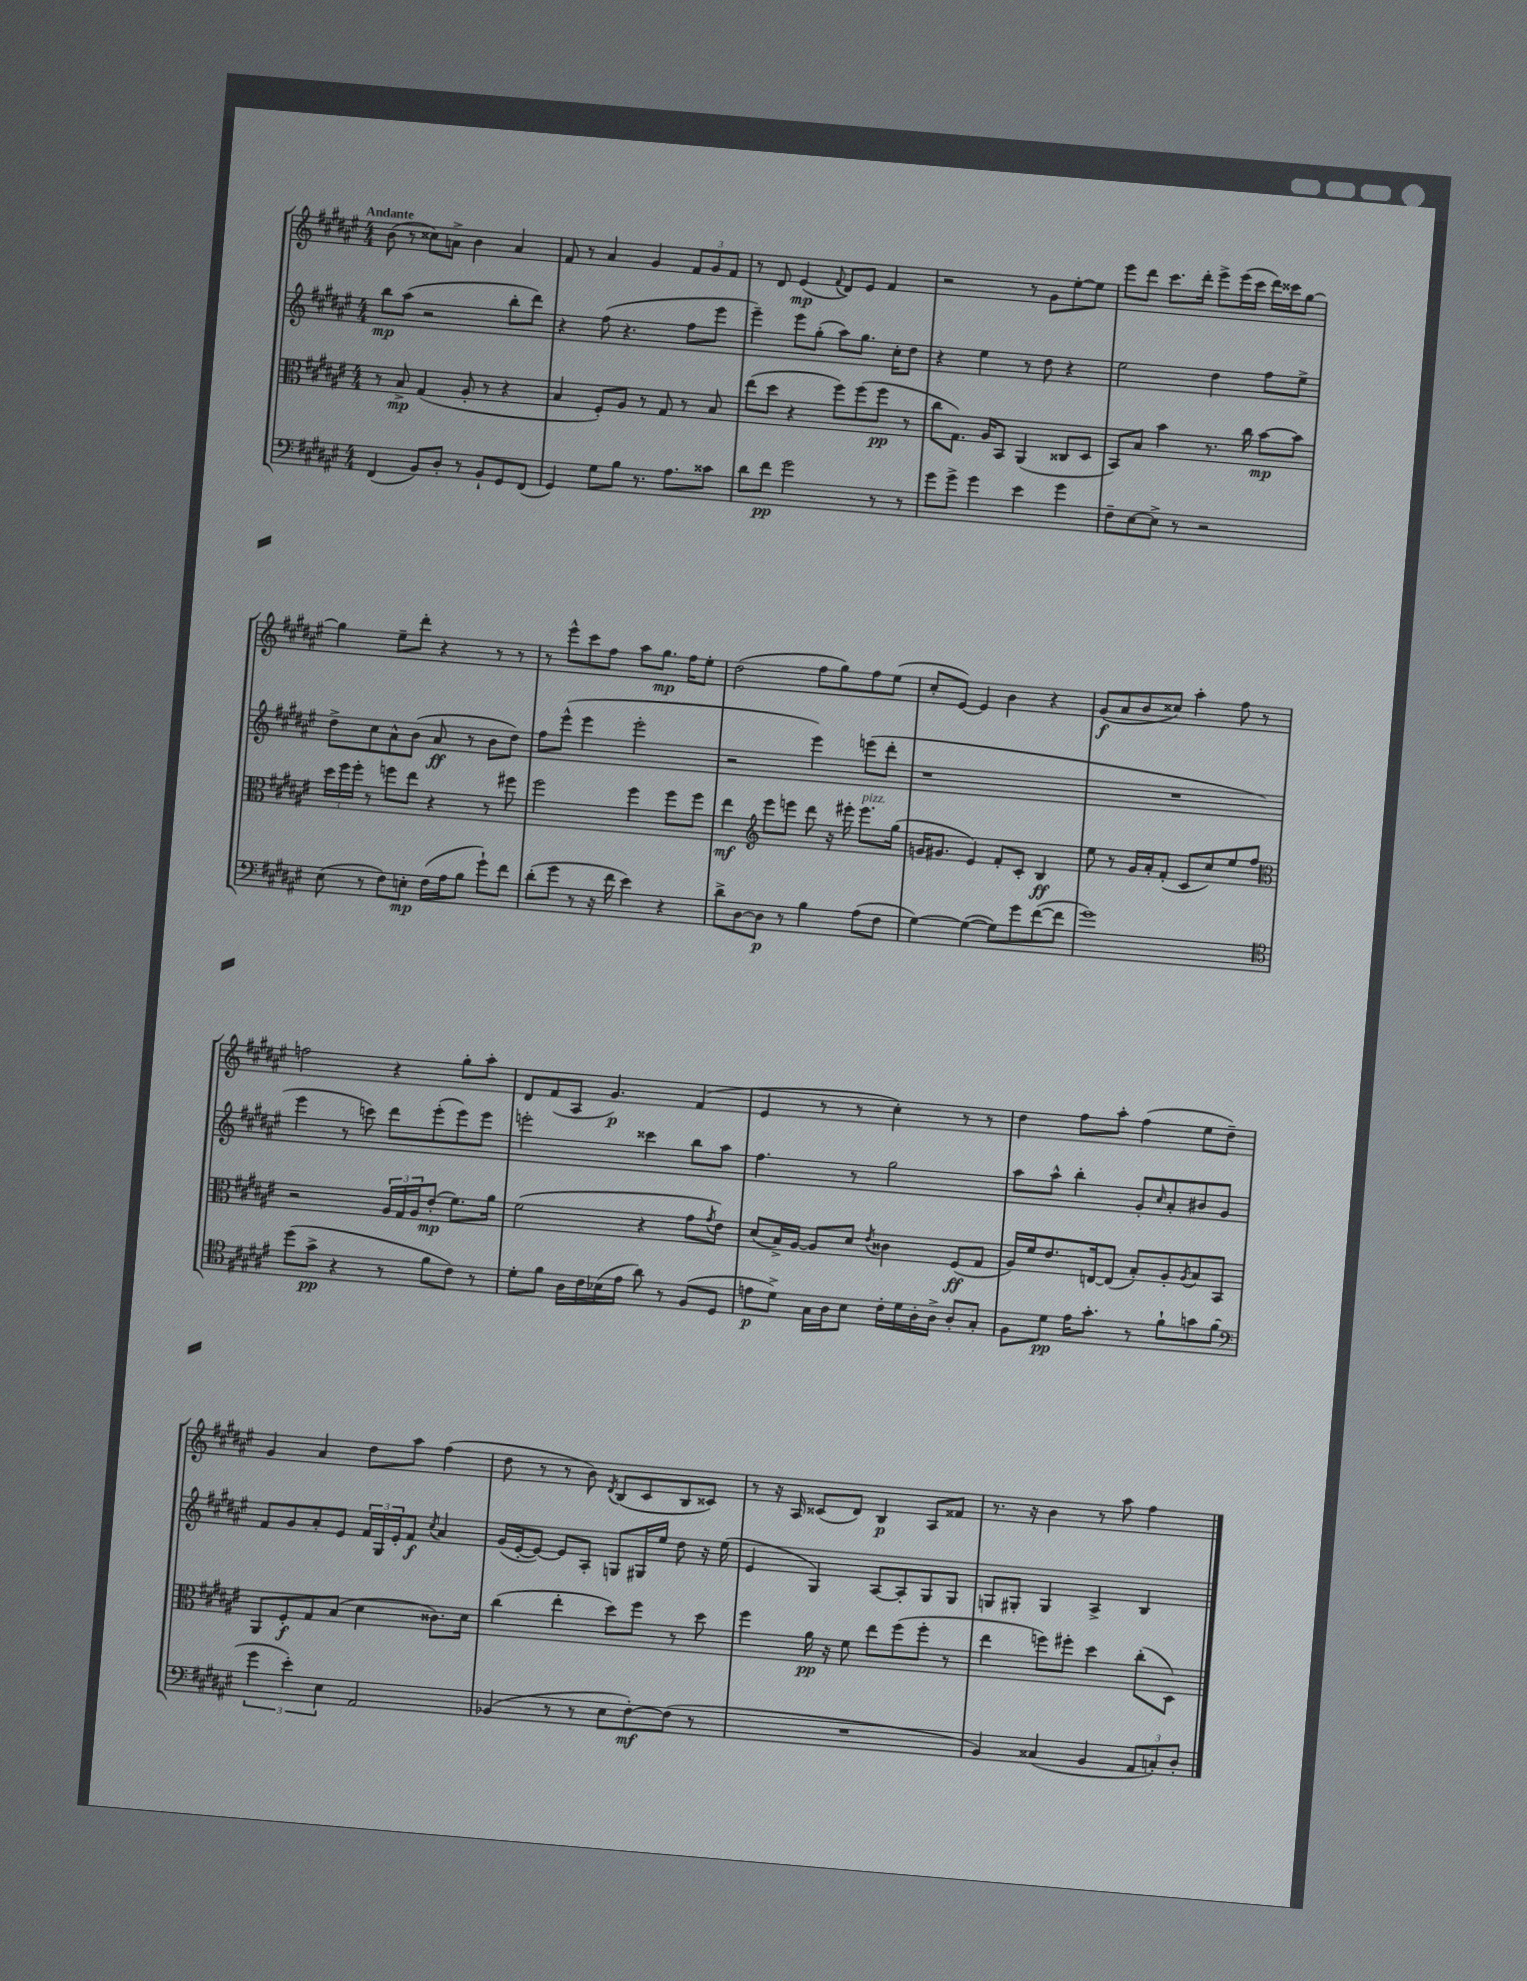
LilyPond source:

<<
\new StaffGroup <<
\new Staff = "s0" {
    \clef treble \key fis \major \numericTimeSignature \time 4/4 \tempo "Andante"
    b'8( r8 cisis''8) a'8-> b'4 a'4 |
    fis'8 r8 ais'4 gis'4 \tuplet 3/2 { fis'8 gis'8 fis'8 } |
    r8 dis'8 eis'4\mp( \appoggiatura { fis'8 } dis'8) eis'8 fis'4 |
    r2 r8 gis'8 eis''8~-. eis''8 |
    eis'''8 dis'''8 cis'''8. dis'''16-. eis'''8-> eis'''16( cis'''16 dis'''16) cisis'''16 gis''8~ |
    gis''4 eis''8-- dis'''8-. r4 r8 r8 |
    r8 eis'''8-^ cis'''8 fis''8 ais''8 gis''8.\mp fis''16 eis''8-. |
    dis''2( fis''8 gis''8) fis''8 eis''8( |
    cis''8-. eis'8~) eis'4 b'4 r4 |
    gis'8\f( ais'8 b'8 cisis''8) ais''4-. fis''8 r8 |
    f''2 r4 gis''8-. ais''8-. |
    dis'8 fis'8( ais8 gis'4.\p) fis'4( |
    eis'4 r8 r8 cis''4-.) r8 r8 |
    dis''4 fis''8 ais''8-. fis''4( eis''8 dis''8--) |
    gis'4 ais'4 dis''8 ais''8 fis''4( |
    dis''8 r8 r8 b'8) \acciaccatura { dis'8 } b8( cis'8 b8 cisis'8) |
    r8 r16 ais16 cisis'8( dis'8) b4\p ais8 fisis'8 |
    r8. r16 b'4 r8 ais''8 fis''4 \bar "|." |
}
\new Staff = "s1" {
    \clef treble \key fis \major \numericTimeSignature \time 4/4
    b''8\mp ais''8( r2 b''8-. dis'''8) |
    r4 fis''8( r4. fis''8 eis'''8 |
    eis'''4--) eis'''8 gis''8-.( ais''8) gis''8. cis''16-. dis''8 |
    r4 eis''4 r8 dis''8 r4 |
    eis''2 dis''4 fis''8 eis''8-> |
    dis''8-> cis''8 ais'8-^ b'8( ais'8\ff r8 b'8 dis''8) |
    fis''8 eis'''8-^( eis'''4 eis'''2-. |
    r2 eis'''4) e'''8( dis'''8-. |
    r1 |
    R1 |
    eis'''4 r8 c'''8) dis'''8 eis'''8-.( eis'''8) eis'''8 |
    e'''2-. cisis'''4 b''8 ais''8 |
    fis''4. r8 gis''2 |
    ais''8 ais''8-^ b''4-. gis'8-. \grace { cis''16 } ais'8-. bis'8 gis'8 |
    fis'8 gis'8 ais'8-. eis'8 \tuplet 3/2 { fis'16 gis16 eis'16-. } fis'8\f \acciaccatura { cis''8 } ais'4 |
    gis'16( eis'16~-. eis'8~) eis'8 ais8-. g8 gis16 eis''16 dis''8 r16 eis''16( |
    eis'4 gis4) ais8~ ais8-. gis8 gis8 |
    g8 gis8-. gis4 ais4-> b4 \bar "|." |
}
\new Staff = "s2" {
    \clef alto \key fis \major \numericTimeSignature \time 4/4
    r8 b8->\mp gis4( ais8-. r8 r4 |
    b4 fis8-.) ais8 r8 gis8 r8 b8 |
    eis''8( dis''8 r4 fis''8) fis''8( fis''8\pp r8 |
    cis''8 gis8.) ais16 b,8 ais,4( cisis8 dis8 |
    b,8) b8 b'4 r8. cis''16 b'8~\mp b'8 |
    \tuplet 3/2 { dis''16 fis''16 fis''16-. } r8 f''8 eis''8 r4 r8 fis''8 |
    fis''2 fis''4 fis''8 fis''8 |
    eis''4\mf \clef treble eis'''8 e'''8 dis'''8 r16 eis'''16-. eis'''8.^\markup { \italic "pizz." } gis''16( |
    g'16 gis'8. eis'4) fis'8-. cis'8-. b4\ff |
    eis''8 r8 gis'16 ais'16-. fis'8-.( cis'8 cis''8) eis''8 fis''8 |
    \clef alto r2 \tuplet 3/2 { ais16 gis16 ais16 } eis'8-.\mp( fis'8.) ais'16 |
    fis'2( r4 gis'8 \acciaccatura { gis'8 } eis'8) |
    dis'8( b16->) ais16~ ais8 dis'8 \acciaccatura { eis'8 } cisis'4 fis8\ff( gis8 |
    ais16) fis'16 eis'8. e16~ e8( b8-.) ais8-. \acciaccatura { ais8 } b8 b,8 |
    ais,8 fis8-.\f gis8 b8( dis'4 cisis'8.) dis'16 |
    cis''4( eis''4-. dis''8) fis''8 r8 dis''8 |
    fis''4 ais'16\pp r16 fis'8 eis''8 fis''8( fis''8-. r8 |
    eis''4 f''8) fis''8-. dis''4 cis''8-.( dis8) \bar "|." |
}
\new Staff = "s3" {
    \clef bass \key fis \major \numericTimeSignature \time 4/4
    fis,4( b,8) dis8-. r8 b,8-! gis,8 fis,8( |
    gis,4) gis8 b8 r8. ais8. cisis'8 |
    dis'8 fis'8\pp gis'2 r8 r8 |
    gis'8 gis'8-> gis'4 eis'4 gis'4 |
    fis8-- eis8~ eis8-> r8 r2 |
    eis8( r8 fis8) e8-.\mp fis16( ais16 b8 gis'8-!) fis'8 |
    dis'8-.( gis'8 r8 r16 fis'16 eis'4) r4 |
    dis'8-> dis8~ dis8\p r8 b4 ais8( fis8 |
    gis4~) gis4~( gis8) gis'8 fis'8~( fis'8 |
    gis'1) |
    \clef tenor dis''8( gis'8->\pp r4 r8 fis'8 cis'8) r8 |
    dis'8-. fis'8 ais16 cis'16 bes16( eis'16 ais'8) r8 fis8( dis8 |
    e'8\p dis'8->) gis16 ais16 b8 cis'16-. dis'16 ais16-. ais16-> ais8-. gis8-. |
    fis8 dis'8\pp eis'16 gis'8.-. r8 fis'8-! g'8 fis'8( |
    \clef bass \tuplet 3/2 { gis'4 eis'4-.) eis4 } ais,2 |
    bes,4( r8 r8 eis8 fis8~-.\mf) fis8( r8 |
    R1 |
    b,4) cisis4( b,4 \tuplet 3/2 { ais,8 c8-.) dis8-. } \bar "|." |
}
>>
>>
\layout { \context { \Score \remove "Bar_number_engraver" } }
